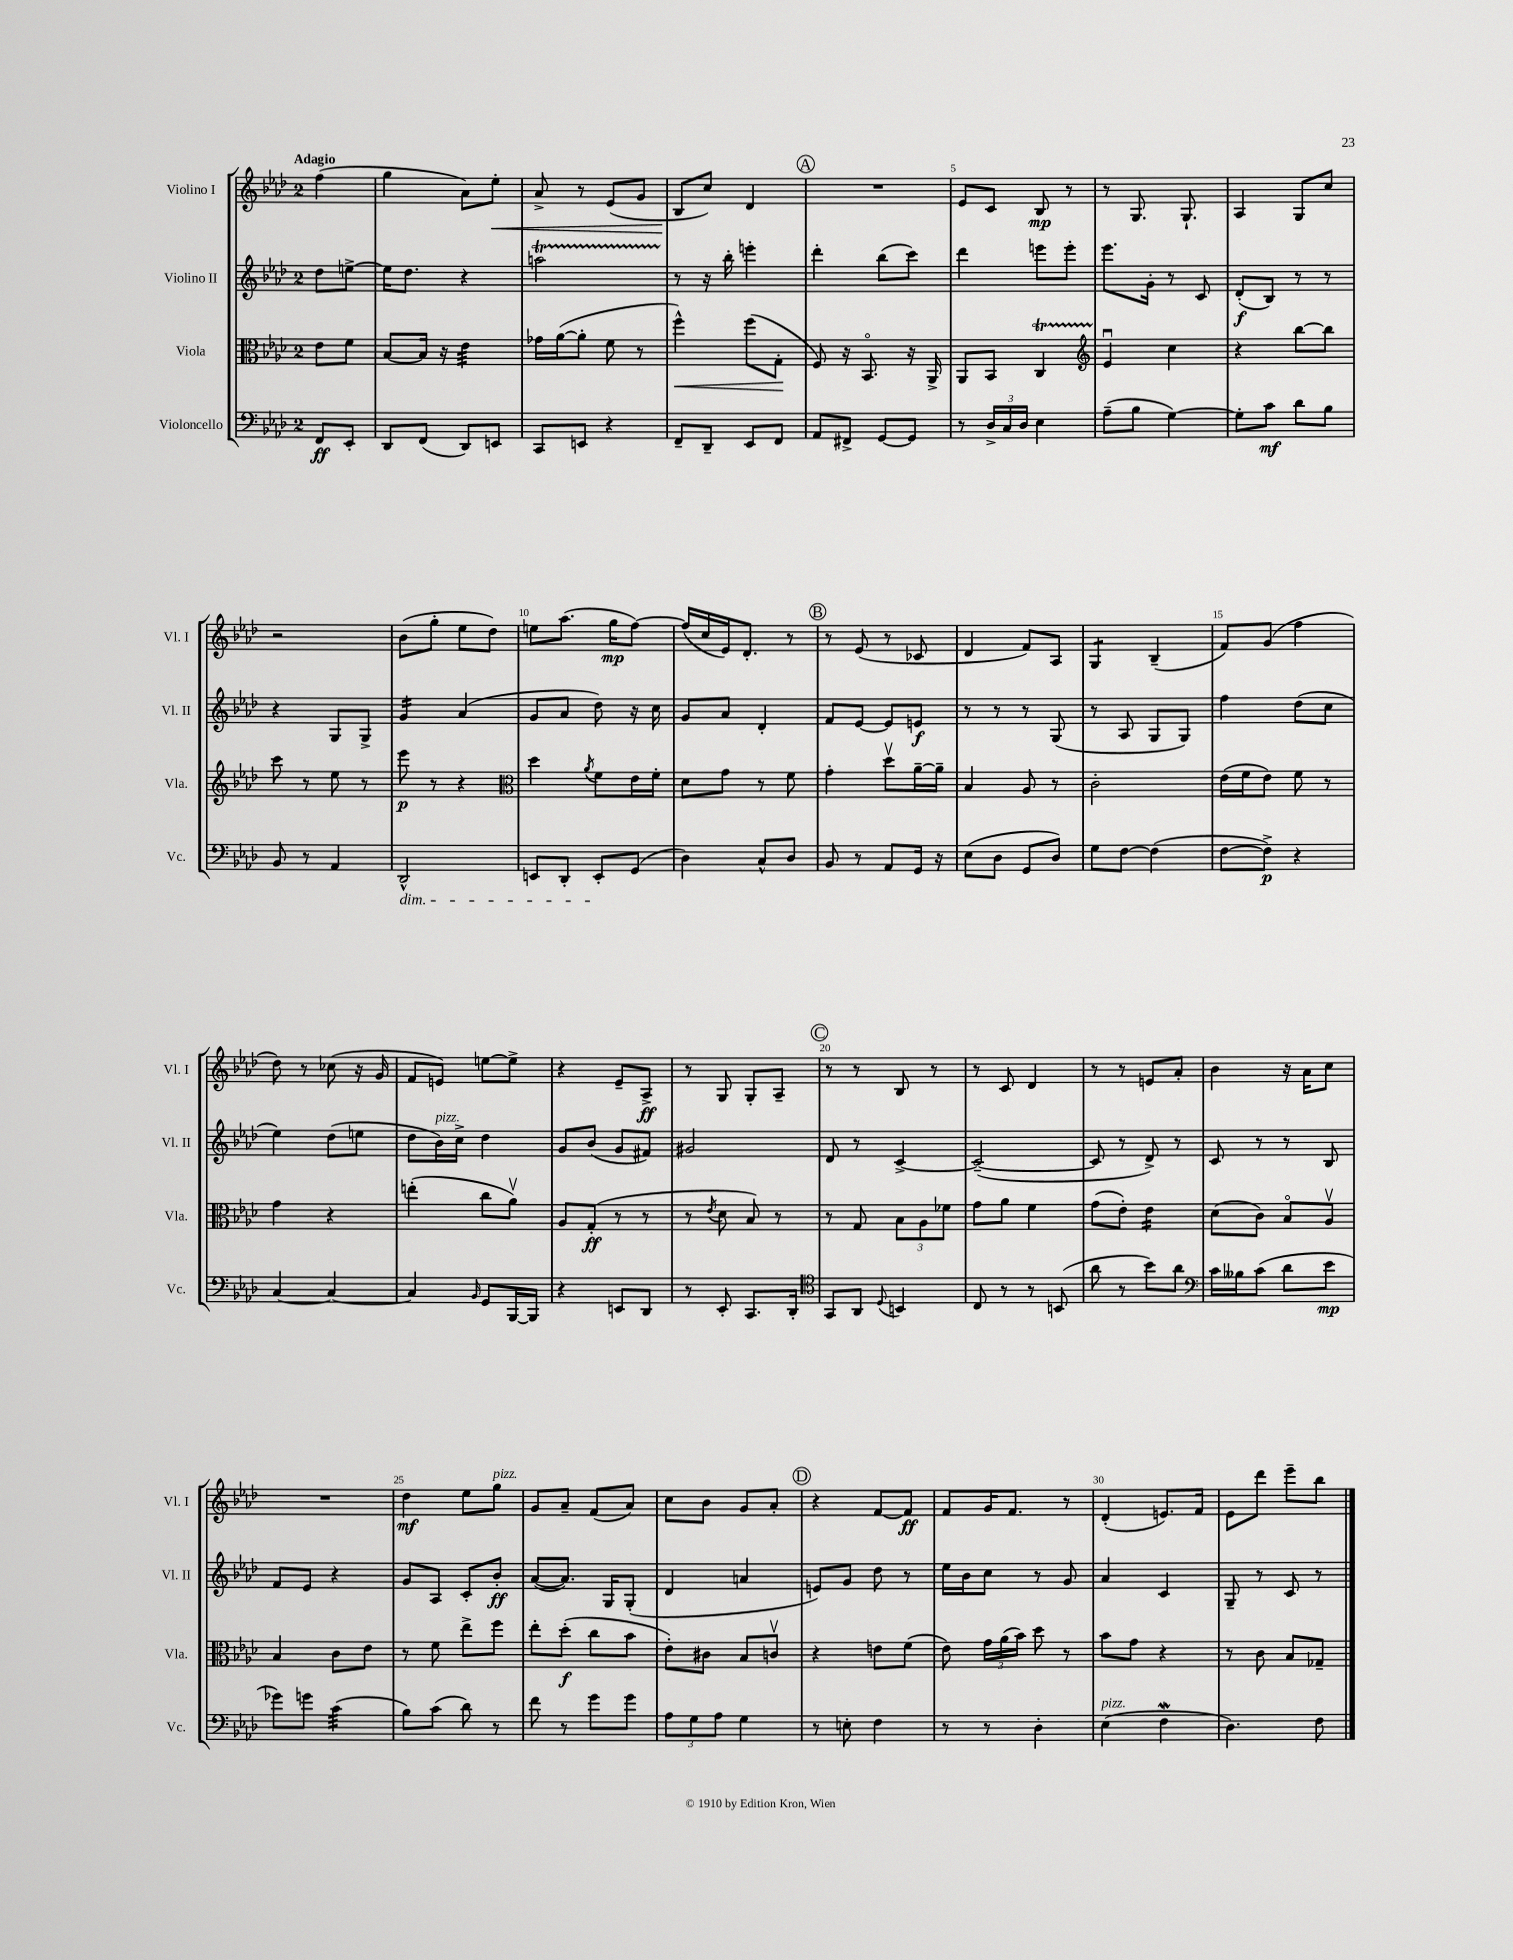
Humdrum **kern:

**kern	**kern	**kern	**kern
*staff4	*staff3	*staff2	*staff1
*clefF4	*clefC3	*clefG2	*clefG2
*k[b-e-a-d-]	*k[b-e-a-d-]	*k[b-e-a-d-]	*k[b-e-a-d-]
*M2/4	*M2/4	*M2/4	*M2/4
8FF	8e-	8dd-	(4ff
8EE-'	8f	[8ee^	.
=	=	=	=
8DD-	[8B-	16ee]	4gg
.	.	8.dd-	.
(8FF	16B-]	.	.
.	16r	.	.
8DD-)	4e-	4r	8a-)
8EE	.	.	8ee-'
=	=	=	=
8CC	16g-	2aa	8a-^
.	([16a-	.	.
8EE	8a-']	.	8r
4r	8f	.	(8e-
.	8r	.	8g
=	=	=	=
8FF~	4ff^^)	8r	8B-
8DD-~	.	16r	8cc)
.	.	16bb-'	.
8EE-	(8ff	4eee'	4d-
8FF	8G'	.	.
=	=	=	=
8AA-	8F)	4ddd-'	2r
8FF#^	16r	.	.
.	8.BB-o	.	.
[8GG	.	(8bb-	.
8GG]	16r	8ccc)	.
.	16AA-^	.	.
=	=	=	=
8r	8AA-	4ddd-	8e-
24D-^	8BB-	.	8c
24C	.	.	.
24D-	.	.	.
4E-	4C	8eee	8B-
.	.	8eee'	8r
=	=	=	=
*	*clefG2	*	*
(8A-~	4e-u	8.eee-	8r
8B-	.	.	8.G
.	.	16g'	.
[4G)	4cc	8r	.
.	.	.	8.G`
.	.	8c	.
=	=	=	=
8G']	4r	(8d-'	4A-
8c	.	8B-)	.
8d-	[8bb-	8r	8G
8B-	8bb-]	8r	8cc
=	=	=	=
8BB-	8ccc	4r	2r
8r	8r	.	.
4AA-	8ee-	8G	.
.	8r	8G^	.
=	=	=	=
2DD-^^	8eee-	4g	(8b-
.	8r	.	8gg'
.	4r	(4a-	8ee-
.	.	.	8dd-)
=	=	=	=
*	*clefC3	*	*
8EE	4dd-	8g	8ee
8DD-'	.	8a-	(8.aa-
.	8qa-	.	.
8EE'	8f	8dd-)	.
.	.	.	16gg
(8GG	16e-	16r	[8ff)
.	16f'	16cc	.
=	=	=	=
4D-)	8d-	8g	(16ff]
.	.	.	16cc
.	8g	8a-	16e-)
.	.	.	8.d-'
8C^^	8r	4d-'	.
8D-	8f	.	8r
=	=	=	=
8BB-	4g'	8f	8r
8r	.	[8e-	(8e-
8AA-	8dd-v	8e-]	8r
16GG	[16a-~	8e	8c-
16r	16a-~]	.	.
=	=	=	=
(8E-	4B-	8r	4d-
8D-	.	8r	.
8GG	8A-	8r	8f)
8D-)	8r	(8G	8A-
=	=	=	=
8G	2c'	8r	4G
[8F	.	8A-	.
(4F]	.	8G	(4B-~
.	.	8G)	.
=	=	=	=
[8F	(16e-	4ff	8f)
.	16f	.	.
8F^])	8e-)	.	(8g
4r	8f	(8dd-	4ff
.	8r	8cc	.
=	=	=	=
[4C	4g	4ee-)	8dd-)
.	.	.	8r
4C_	4r	(8dd-	(8cc-
.	.	8ee	16r
.	.	.	16g
=	=	=	=
4C]	(4ee'	8dd-	8f
.	.	16b-)	8e)
.	.	16cc^	.
16qqBB-	.	.	.
8GG	8cc	4dd-	[8ee
[16BBB-	8a-v)	.	8ee^]
16BBB-]	.	.	.
=	=	=	=
4r	8A-	8g	4r
.	(8G'	(8b-	.
8EE	8r	8g	8e-~
8DD-	8r	8f#)	8A-^
=	=	=	=
8r	8r	2g#	8r
.	8qe-	.	.
8EE-'	8d-	.	8G
8.CC	8B-)	.	8G'
.	8r	.	8A-~
16DD-'	.	.	.
=	=	=	=
*clefC4	*	*	*
8GG	8r	8d-	8r
8AA-	8G	8r	8r
8qqD-	.	.	.
4BB	12B-	[4c^	8B-
.	12A-	.	.
.	.	.	8r
.	12f-	.	.
=	=	=	=
8C	8g	(2c~_	8r
8r	8a-	.	8c
8r	4f	.	4d-
(8BB	.	.	.
=	=	=	=
8a-	(8g	8c]	8r
8r	8e-')	8r	8r
8b-)	4e-	8d-^)	8e
8a-	.	8r	8a-'
=	=	=	=
*clefF4	*	*	*
16c	(8d-	8c	4b-
16B--	.	.	.
(8c	8c)	8r	.
8d-	8B-o	8r	16r
.	.	.	16a-
8e-	8A-v	8B-	8cc
=	=	=	=
8g-)	4B-	8f	2r
8g	.	8e-	.
(4c	8c	4r	.
.	8e-	.	.
=	=	=	=
8B-)	8r	8g	4dd-
(8c	8f	8A-	.
8d-)	8ee-^	8c'	8ee-
8r	8ff	8b-'	8gg
=	=	=	=
8f	8ee-'	([8a-	8g
8r	(8dd-'	8.a-])	8a-~
8g	8cc	.	(8f
.	.	16G	.
8g	8b-	(8G'	8a-)
=	=	=	=
12A-	8e-')	4d-	8cc
12G	.	.	.
.	8c#	.	8b-
12A-	.	.	.
4G	8B-	4a	8g
.	8cv	.	8a-'
=	=	=	=
8r	4r	8e)	4r
8E'	.	8g	.
4F	8e	8dd-	[8f
.	(8f	8r	8f]
=	=	=	=
8r	8e-)	16ee-	8f
.	.	16b-	.
8r	24g	8cc	16g
.	(24a-	.	.
.	.	.	8.f
.	24b-)	.	.
4D-'	8dd-	8r	.
.	8r	8g	8r
=	=	=	=
(4E-	8b-	4a-	(4d-'
.	8g	.	.
4F	4r	4c	8.e)
.	.	.	16f
=	=	=	=
4.D-)	8r	8G~	8e-
.	8c	8r	8ddd-
.	8B-	8c	8eee-~
8F	8G-~	8r	8bb-
==	==	==	==
*-	*-	*-	*-
